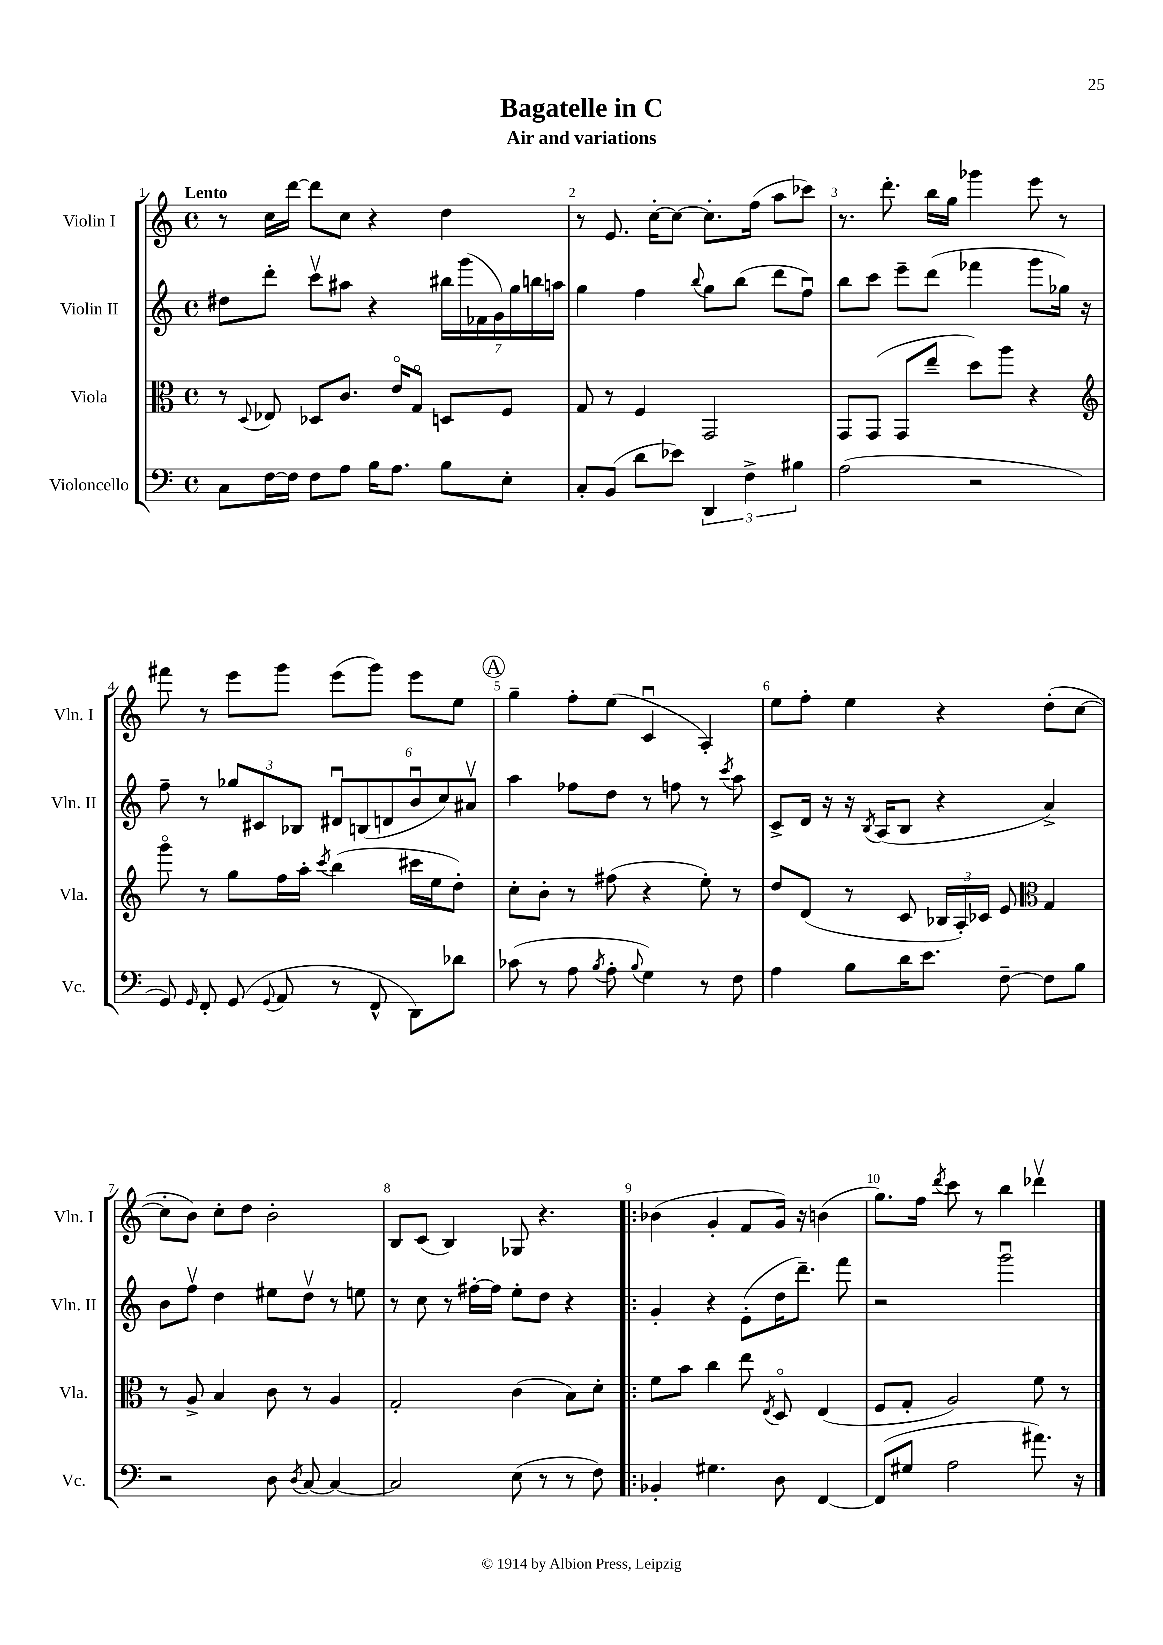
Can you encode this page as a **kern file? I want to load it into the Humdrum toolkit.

**kern	**kern	**kern	**kern
*staff4	*staff3	*staff2	*staff1
*clefF4	*clefC3	*clefG2	*clefG2
*k[]	*k[]	*k[]	*k[]
*M4/4	*M4/4	*M4/4	*M4/4
*met(c)	*met(c)	*met(c)	*met(c)
8C	8r	8dd#	8r
.	8qqD	.	.
[16F	8E-	8ddd'	16cc
16F]	.	.	[16ddd
8F	8D-	8cccv	8ddd]
8A	8.c	8aa#	8cc
16B	.	4r	4r
8.A	16eo	.	.
.	8Go	.	.
8B	8D	28bb#	4dd
.	.	(28ggg	.
.	.	28f-	.
.	.	28g)	.
8E'	8F	.	.
.	.	28gg	.
.	.	28bb	.
.	.	28aa	.
=	=	=	=
8C'	8G	4gg	8r
(8BB	8r	.	8.e
8d	4F	4ff	.
.	.	.	[16cc'
8e-)	.	.	8cc_
.	.	8qqbb	.
6DD	2GG	8gg	8.cc']
.	.	(8bb	.
6F^	.	.	.
.	.	.	(16ff
.	.	8ddd	8aa
6B#	.	.	.
.	.	8ffu)	8ccc-)
=	=	=	=
(2A	8GG	8bb	8.r
.	(8GG	8ccc	.
.	.	.	8.ddd'
.	8GG	8eee~	.
.	8ee~	(8ddd	16bb
.	.	.	16gg
2r	8dd)	4fff-	4ggg-
.	8aa	.	.
.	4r	8ggg	8eee
.	.	16gg-)	8r
.	.	16r	.
=	=	=	=
*	*clefG2	*	*
8GG)	8gggo	8ff~	8fff#
16qqGG	.	.	.
8FF'	8r	8r	8r
(8GG	8gg	12gg-	8eee
.	.	12c#	.
8qqGG	.	.	.
8AA	16ff	.	8ggg
.	.	12B-	.
.	16aa'	.	.
.	8qccc	.	.
8r	(4bb	12d#u	(8eee
.	.	(12B	.
8FF^^	.	.	8ggg)
.	.	12d	.
8DD)	16ccc#	12bu	8eee
.	16ee	.	.
.	.	12cc)	.
8d-	8dd')	.	8ee
.	.	12a#v	.
=	=	=	=
(8c-	8cc'	4aa	4gg~
8r	8b'	.	.
8A	8r	8ff-	8ff'
8qB	.	.	.
8A'	(8ff#	8dd	(8ee
8qqB	.	.	.
4G)	4r	8r	4cu
.	.	8ff	.
8r	8ee')	8r	4A')
.	.	8qccc	.
8F	8r	8aa	.
=	=	=	=
4A	8dd	8c^	8ee
.	(8d	16d	8ff'
.	.	16r	.
8B	8r	16r	4ee
.	.	8qB	.
.	.	(16A	.
16d	8c	8B	.
8.e	.	.	.
.	24B-	4r	4r
.	24A')	.	.
.	24c-	.	.
[8F~	8e	.	.
*	*clefC3	*	*
8F]	4G	4a^)	(8dd'
8B	.	.	[8cc
=	=	=	=
2r	8r	8b	8cc']
.	8A^	8ffv	8b)
.	4B	4dd	8cc'
.	.	.	8dd
8D	8c	8ee#	2b'
8qD	.	.	.
[8C	8r	8ddv	.
4C_	4A	8r	.
.	.	8ee	.
=	=	=	=
2C]	2G'	8r	8B
.	.	8cc	(8c
.	.	8r	4B)
.	.	[16ff#'	.
.	.	16ff#]	.
(8E	(4c	8ee'	8G-
8r	.	8dd	4.r
8r	8B)	4r	.
8F)	8d'	.	.
=!|:	=!|:	=!|:	=!|:
4BB-'	8f	4g'	(4b-
.	8b	.	.
4.G#	4cc	4r	4g'
.	8ee	(8e'	8f
.	8qE	.	.
8D	8Do	16dd	16g)
.	.	8.ddd~)	16r
[4FF	(4E	.	(4b
.	.	8fff	.
=	=	=	=
(8FF]	8F	2r	8.gg)
8G#	8G'	.	.
.	.	.	16ff
.	.	.	8qddd
2A	2A)	.	8ccc
.	.	.	8r
.	.	2gggu	4bb
8.a#)	8f	.	4ddd-v
.	8r	.	.
16r	.	.	.
==	==	==	==
*-	*-	*-	*-
